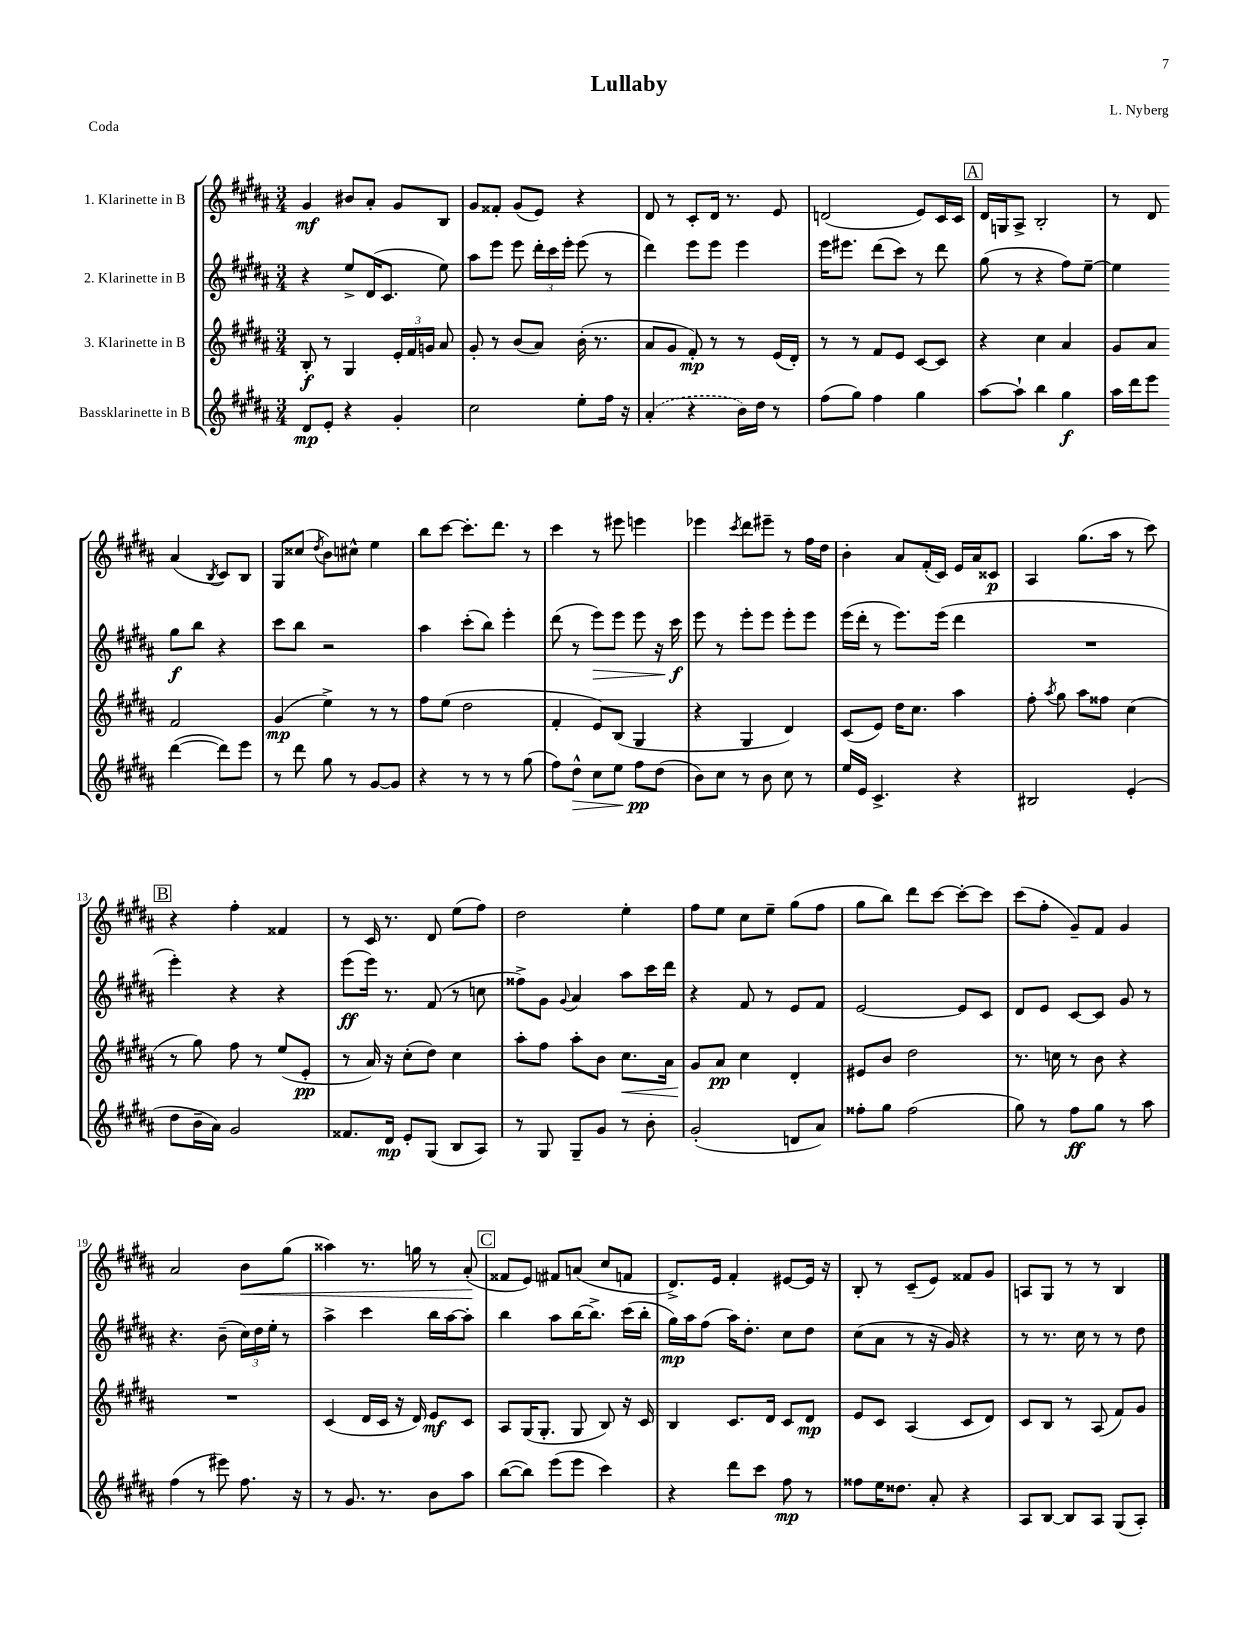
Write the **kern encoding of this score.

**kern	**kern	**kern	**kern
*staff4	*staff3	*staff2	*staff1
*clefG2	*clefG2	*clefG2	*clefG2
*k[f#c#g#d#a#]	*k[f#c#g#d#a#]	*k[f#c#g#d#a#]	*k[f#c#g#d#a#]
*M3/4	*M3/4	*M3/4	*M3/4
8d#	8B'	4r	4g#
8e'	8r	.	.
4r	4G#	8ee^	8b#
.	.	(16d#	8a#'
.	.	8.c#	.
4g#'	24e'	.	8g#
.	24f#	.	.
.	24g	.	.
.	8a#	8ee)	8B
=	=	=	=
2cc#	8g#'	8aa#	8g#
.	8r	8eee	8f##'
.	(8b	8eee	(8g#
.	8a#)	24ddd#'	8e)
.	.	24ccc#	.
.	.	24eee'	.
8ee'	(16b'	(8eee	4r
.	8.r	.	.
16ff#	.	8r	.
16r	.	.	.
=	=	=	=
(4a#'	8a#	4ddd#)	8d#
.	8g#	.	8r
4r	8f#')	8eee	8c#'
.	8r	8eee	16d#
.	.	.	8.r
16b)	8r	4eee	.
16dd#	.	.	.
8r	(16e	.	8e
.	16d#')	.	.
=	=	=	=
(8ff#	8r	16eee	(2d
.	.	8.eee#	.
8gg#)	8r	.	.
4ff#	8f#	(8ddd#	.
.	8e	8ccc#)	.
4gg#	[8c#	8r	8e)
.	8c#]	8ddd#	16c#
.	.	.	16c#
=	=	=	=
[8aa#	4r	(8gg#	16d#
.	.	.	16G
8aa#`]	.	8r	8A#^
4bb	4cc#	4r	2B'
4gg#	4a#	8ff#)	.
.	.	[8ee~	.
=	=	=	=
16aa#	8g#	4ee]	8r
16ddd#	.	.	.
8eee	8a#	.	8d#
([4ddd#	2f#	8gg#	(4a#
.	.	8bb	.
.	.	.	8qB
8ddd#])	.	4r	8c#)
8eee	.	.	8B
=	=	=	=
8r	(4g#	8ccc#	8G#
8ddd#	.	8bb	(8cc##
.	.	.	8qdd#
8gg#	4ee^)	2r	8b)
8r	.	.	8cc#^^
[8g#	8r	.	4ee
8g#]	8r	.	.
=	=	=	=
4r	8ff#	4aa#	8bb
.	(8ee	.	[8ccc#
8r	2dd#	(8ccc#'	8.ccc#']
8r	.	8bb)	.
.	.	.	8.ddd#
8r	.	4eee'	.
(8gg#	.	.	8r
=	=	=	=
8ff#)	4f#'	(8ddd#	4ccc#
8dd#^^	.	8r	.
8cc#	8e)	8eee)	8r
8ee	(8B	8eee	8eee#
8ff#	4G#	8eee	4eee
(8dd#	.	16r	.
.	.	16ccc#	.
=	=	=	=
8b)	4r	8eee	4eee-
8cc#	.	8r	.
.	.	.	8qccc#
8r	4G#	8eee'	8ddd#
8b	.	8eee	8eee#~
8cc#	4d#)	8eee'	8r
8r	.	8eee	16ff#
.	.	.	16dd#
=	=	=	=
16ee	(8c#	(16eee	4b'
16e	.	16ddd#'	.
4.c#^	8e)	8r	.
.	16dd#	8.eee)	8a#
.	8.cc#	.	.
.	.	.	(16f#'
.	.	(16eee	16c#)
4r	4aa#	4ddd#	16e
.	.	.	16a#
.	.	.	8c##
=	=	=	=
2B#	8ff#'	2.r	4A#
.	8qaa#	.	.
.	8gg#	.	.
.	8aa#	.	(8.gg#
.	8ff##	.	.
.	.	.	16aa#
(4e'	(4cc#	.	8r
.	.	.	8ccc#)
=	=	=	=
8dd#	8r	4eee')	4r
16b~	8gg#)	.	.
16a#)	.	.	.
2g#	8ff#	4r	4ff#'
.	8r	.	.
.	(8ee	4r	4f##
.	8e'	.	.
=	=	=	=
8.f##	8r	(8eee	8r
.	16a#)	16eee)	16c#
16d#	16r	8.r	8.r
8e'	(8cc#'	.	.
(8G#	8dd#)	(8f#	8d#
8B	4cc#	8r	(8ee
8A#)	.	8cc	8ff#)
=	=	=	=
8r	8aa#'	8ff##^)	2dd#
8G#	8ff#	8g#	.
.	.	8qqg#	.
8G#~	8aa#'	4a#	.
8g#	8b	.	.
8r	8.cc#	8aa#	4ee'
8b'	.	16ccc#	.
.	16a#	16ddd#	.
=	=	=	=
(2g#'	8g#	4r	8ff#
.	8a#	.	8ee
.	4cc#	8f#	8cc#
.	.	8r	8ee~
8d	4d#'	8e	(8gg#
8a#)	.	8f#	8ff#
=	=	=	=
8ff##'	8e#	[2e	8gg#
8gg#	8b	.	8bb)
(2ff##	2dd#	.	8ddd#
.	.	.	[8ccc#
.	.	8e]	8ccc#'_
.	.	8c#	8ccc#]
=	=	=	=
8gg#)	8.r	8d#	(8ccc#
8r	.	8e	8ff#'
.	16cc	.	.
8ff#	8r	[8c#	8g#~)
8gg#	8b	8c#]	8f#
8r	4r	8g#	4g#
8aa#	.	8r	.
=	=	=	=
(4ff#	2.r	4.r	2a#
8r	.	.	.
8eee#)	.	(8b~	.
8.ff#	.	24cc#)	8b
.	.	24dd#	.
.	.	24ee'	.
.	.	8r	(8gg#
16r	.	.	.
=	=	=	=
8r	(4c#	4aa#^	4aa##)
8.g#	.	.	.
.	16d#	4ccc#	8.r
8.r	16c#	.	.
.	16r	.	.
.	16d#)	.	16gg
8b	8e	16bb	8r
.	.	[16aa#	.
8aa#	8c#	8aa#']	(8a#'
=	=	=	=
([8bb	8A#	4bb	8f##
8bb])	(16G#	.	8e)
.	8.G#'	.	.
(8eee	.	8aa#	8f#
8eee	8G#	[16bb	(8a
.	.	8.bb^]	.
4ccc#)	8B)	.	8cc#
.	16r	(16ccc#	8f
.	16c#	16bb'	.
=	=	=	=
4r	4B	16gg#)	8.d#^)
.	.	16aa#	.
.	.	(8ff#	.
.	.	.	16e
8ddd#	8.c#	16aa#)	4f#'
.	.	8.dd#'	.
8ccc#	.	.	.
.	16d#	.	.
8ff#	8c#	8cc#	[8e#
8r	8d#	8dd#	16e#]
.	.	.	16r
=	=	=	=
8ff##	8e	(8cc#	8B'
16ee	8c#	8a#	8r
8.dd##	.	.	.
.	(4A#	8r	(8c#~
8a#'	.	16r	8e)
.	.	16g#)	.
4r	8c#	4r	8f##
.	8d#)	.	8g#
=	=	=	=
8A#	8c#	8r	8A
[8B	8B	8.r	8G#
8B]	8r	.	8r
.	.	16cc#	.
8A#	(8A#	8r	8r
(8G#	8f#)	8r	4B
8A#')	8g#	8dd#	.
==	==	==	==
*-	*-	*-	*-
